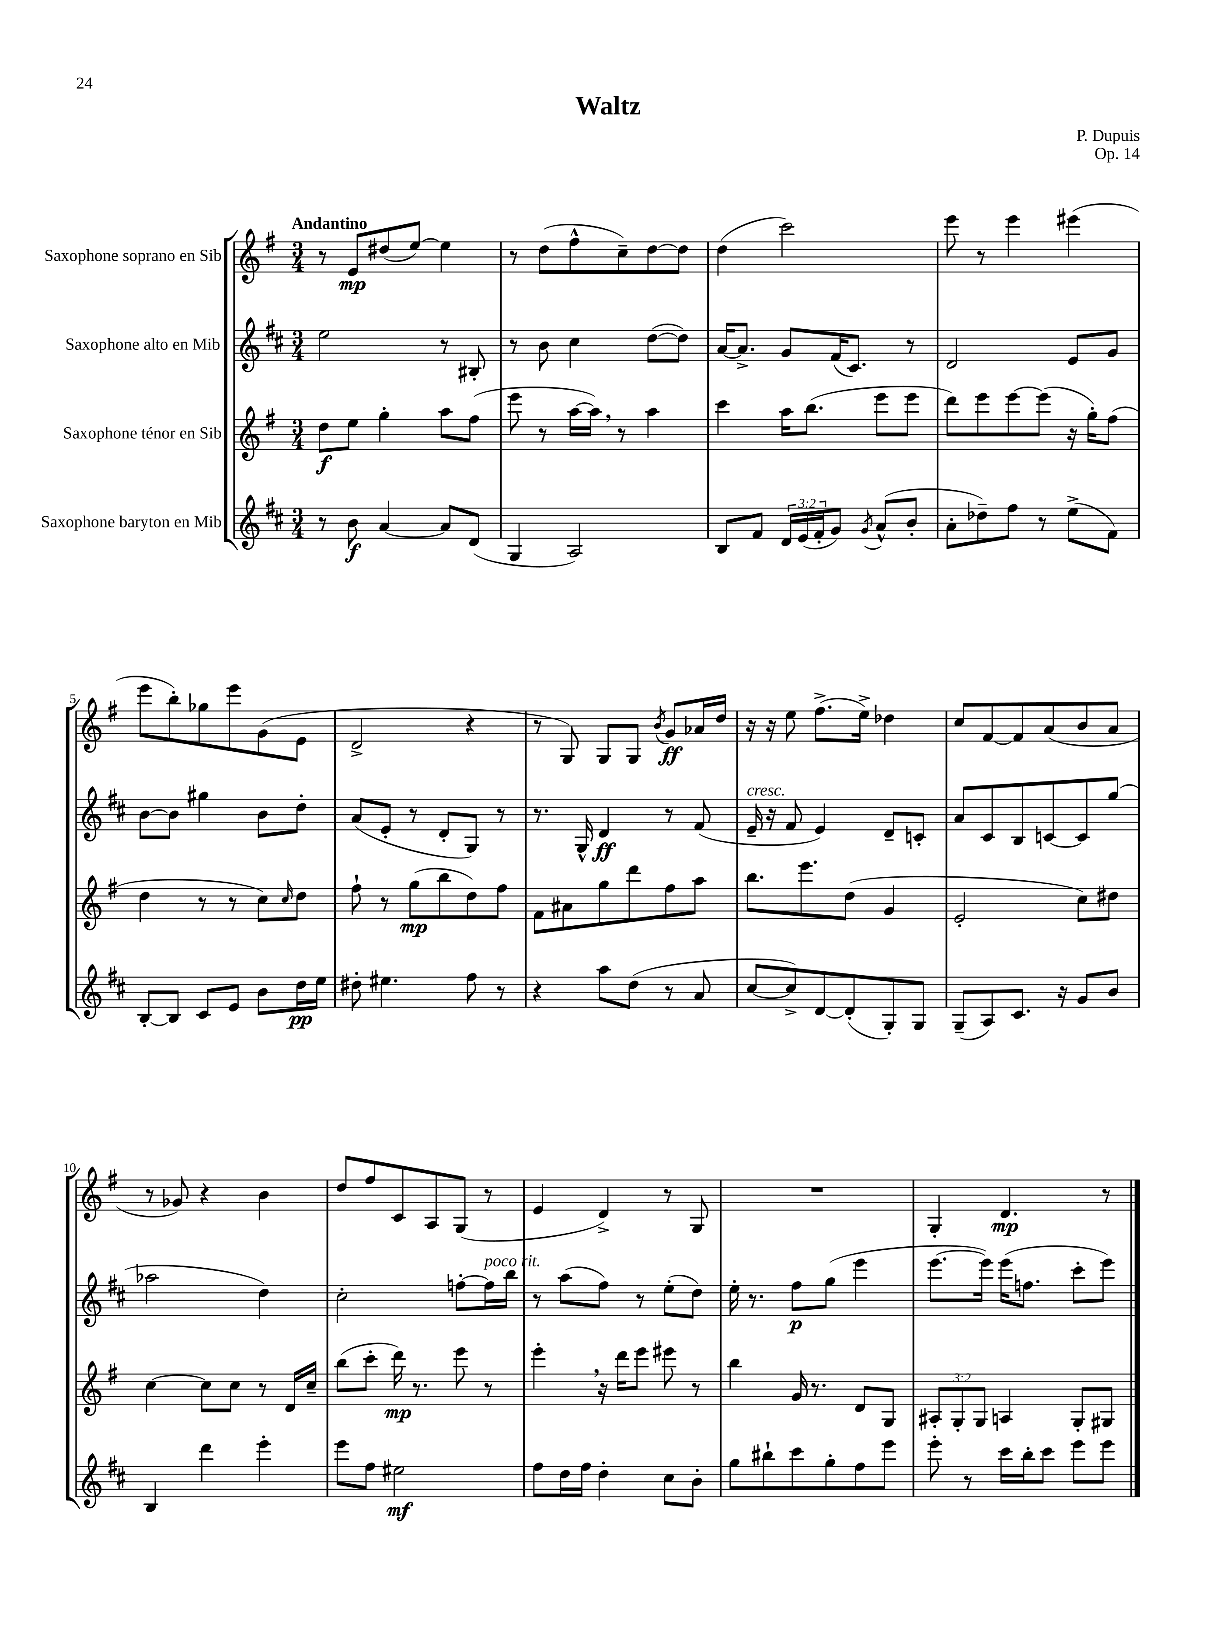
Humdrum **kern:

**kern	**kern	**kern	**kern
*staff4	*staff3	*staff2	*staff1
*clefG2	*clefG2	*clefG2	*clefG2
*k[f#c#]	*k[f#]	*k[f#c#]	*k[f#]
*M3/4	*M3/4	*M3/4	*M3/4
8r	8dd\L	2ee\	8r
8b\	8ee\J	.	8e/L
[4a/	4gg'\	.	(8dd#/
.	.	.	[8ee/J)
8a/]L	8aa\L	8r	4ee\]
(8d/J	(8ff#\J	8B#'/	.
=	=	=	=
4G/	8eee\	8r	8r
.	8r	8b\	(8dd\L
2A/)	[16aa\LL	4cc#\	8ff#^^\
.	16aa\]JJ)	.	.
.	8r	.	8cc~\)
.	4aa\	([8dd\L	[8dd\
.	.	8dd\]J)	8dd\]J
=	=	=	=
8B/L	4ccc\	[16a/LK	(4dd\
.	.	8.a^/]J	.
8f#/J	.	.	.
24d/LL	16aa\LK	8g/L	2ccc\)
(24e/	.	.	.
.	(8.bb\J	.	.
24f#'/J	.	.	.
8g/J)	.	(16f#/K	.
.	.	8.c#/J)	.
8qg/	.	.	.
(8a^^/L	8eee\L	.	.
8b'/J	8eee\J	8r	.
=	=	=	=
8a'\L	8ddd\L)	2d/	8eee\
8dd-~\)	8eee\	.	8r
8ff#\J	[8eee\	.	4eee\
8r	(8eee\]J	.	.
(8ee^\L	16r	8e/L	(4eee#\
.	16gg'\LK)	.	.
8f#\J)	(8ff#\J	8g/J	.
=	=	=	=
[8B'/L	4dd\	[8b\L	8eee\L
8B/]J	.	8b\]J	8bb'\)
8c#/L	8r	4gg#\	8gg-\
8e/J	8r	.	8eee\
8b\L	8cc\L)	8b\L	(8g\
.	16qqcc/	.	.
16dd\L	8dd\J	8dd'\J	8e\J
16ee\JJ	.	.	.
=	=	=	=
8dd#'\	8ff#`\	(8a/L	2d^/
4.ee#\	8r	8e'/J	.
.	(8gg\L	8r	.
.	8bb\	8d'/L	.
8ff#\	8dd\)	8G/J)	4r
8r	8ff#\J	8r	.
=	=	=	=
4r	8f#\L	8.r	8r
.	8a#\	.	8G/)
.	.	16G^^/	.
8aa\L	8gg\	4d/	8G/L
(8dd\J	8ddd\	.	8G/J
.	.	.	8qb/
8r	8ff#\	8r	8g/L
8a/	8aa\J	(8f#/	16a-/L
.	.	.	16dd/JJ
=	=	=	=
[8cc#/L	8.bb\L	16e~/	16r
.	.	16r	16r
8cc#^/])	.	8f#/	8ee\
.	8.eee\	.	.
[8d/	.	4e/)	(8.ff#^\L
(8d'/]	(8dd\J	.	.
.	.	.	16ee^\Jk)
8G'/)	4g/	8d~/L	4dd-\
8G/J	.	8c'/J	.
=	=	=	=
(8G~/L	2e'/	8a/L	8cc/L
8A/)	.	8c#/	[8f#/
8.c#/J	.	8B/	8f#/]
.	.	[8c/	(8a/
16r	.	.	.
8g/L	8cc\L)	8c/]	8b/
8b/J	8dd#\J	(8gg/J	8a/J
=	=	=	=
4B/	[4cc\	2aa-\	8r
.	.	.	8g-/)
4ddd\	8cc\]L	.	4r
.	8cc\J	.	.
4eee'\	8r	4dd\)	4b\
.	16d/LL	.	.
.	16cc~/JJ	.	.
=	=	=	=
8eee\L	(8bb\L	2cc#'\	8dd/L
8ff#\J	8ccc'\J	.	8ff#/
2ee#\	16ddd\)	.	8c/
.	8.r	.	.
.	.	.	8A/
.	8eee\	[8ff'\L	(8G/J
.	8r	16ff\]L	8r
.	.	16bb\JJ	.
=	=	=	=
8ff#\L	4eee'\	8r	4e/
16dd\L	.	(8aa\L	.
16ff#\JJ	.	.	.
4dd'\	16r	8ff#\J)	4d^/)
.	16ddd\LK	.	.
.	8eee\J	8r	.
8cc#\L	8eee#\	(8ee'\L	8r
8b'\J	8r	8dd\J)	8G/
=	=	=	=
8gg\L	4bb\	16ee'\	2.r
.	.	8.r	.
8bb#`\	.	.	.
8ccc#\	16g/	8ff#\L	.
.	8.r	.	.
8gg'\	.	(8gg\J	.
8ff#\	8d/L	4eee\	.
8eee\J	8G/J	.	.
=	=	=	=
8eee'\	12A#'/L	[8.eee\L	4G'/
.	12G'/	.	.
8r	.	.	.
.	12G/J	.	.
.	.	16eee\]Jk)	.
16ccc#\LL	4A/	(16eee\LK	4.d/
16bb'\J	.	8.ff\J	.
8ccc#\J	.	.	.
8eee\L	8G'/L	8ccc#'\L	.
8eee\J	8G#/J	8eee\J)	8r
==	==	==	==
*-	*-	*-	*-
